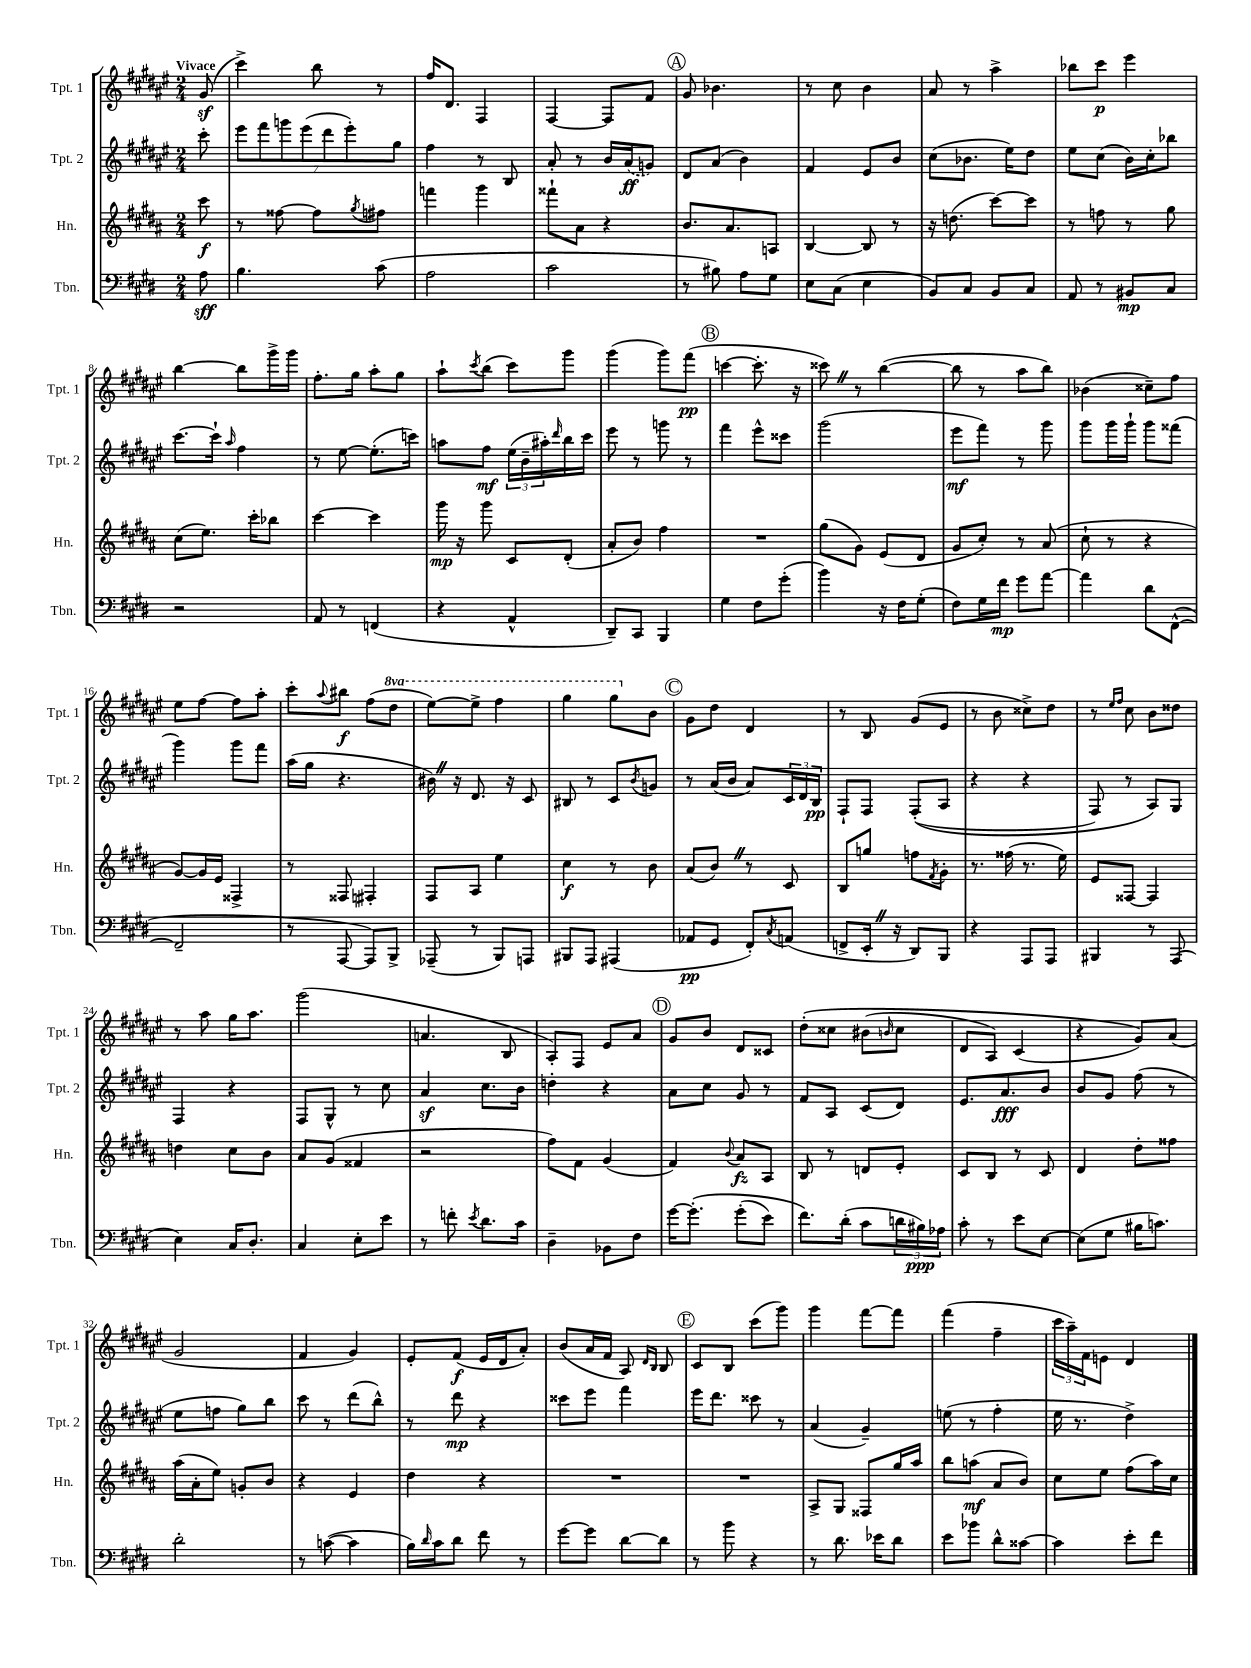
<<
\new StaffGroup <<
\new Staff = "s0" \with { instrumentName = "Tpt. 1" shortInstrumentName = "Tpt. 1" } {
    \clef treble \key fis \major \numericTimeSignature \time 2/4 \set Staff.ottavationMarkups = #ottavation-simple-ordinals \partial 8 \tempo "Vivace"
    gis'8\sf( |
    cis'''4->) b''8 r8 |
    fis''16 dis'8. fis4 |
    fis4~ fis8 fis'8 |
    \mark \markup { \circle "A" } gis'8 bes'4. |
    r8 cis''8 b'4 |
    ais'8 r8 ais''4-> |
    bes''8 cis'''8\p eis'''4 |
    b''4~ b''8 gis'''16-> gis'''16 |
    fis''8.-. gis''16 ais''8-. gis''8 |
    ais''8-! \acciaccatura { cis'''8 } b''8( cis'''8) gis'''8 |
    gis'''4( gis'''8) fis'''8\pp( |
    \mark \markup { \circle "B" } c'''4~ c'''8.-. r16 |
    cisis'''8) \once \override BreathingSign.text = \markup { \musicglyph "scripts.caesura.straight" } \breathe r8 b''4~( |
    b''8 r8 ais''8 b''8) |
    bes'4( cisis''8--) fis''8 |
    eis''8 fis''8~ fis''8 ais''8-. |
    cis'''8-. \appoggiatura { ais''8 } bis''8\f fis''8( \ottava #1 dis'''8 |
    eis'''8~) eis'''8-> fis'''4 |
    gis'''4 gis'''8 \ottava #0 b'8 |
    \mark \markup { \circle "C" } gis'8 dis''8 dis'4 |
    r8 b8 gis'8( eis'8 |
    r8 b'8 cisis''8->) dis''8 |
    r8 \grace { eis''16 fis''16 } cis''8 b'8 disis''8 |
    r8 ais''8 gis''16 ais''8. |
    gis'''2( |
    a'4. b8 |
    ais8-.) fis8 eis'8 ais'8 |
    \mark \markup { \circle "D" } gis'8 b'8 dis'8 cisis'8 |
    dis''8-.\( cisis''8 bis'8( \grace { b'16 } cisis''8 |
    dis'8 ais8) cis'4( |
    r4 gis'8)\) ais'8( |
    gis'2 |
    fis'4 gis'4) |
    eis'8-. fis'8\f( eis'16 dis'16 ais'8-.) |
    b'8( ais'16 fis'16 ais8) \grace { dis'16 b16 } b8 |
    \mark \markup { \circle "E" } cis'8 b8 cis'''8( gis'''8) |
    gis'''4 fis'''8~ fis'''8 |
    fis'''4( fis''4-- |
    \tuplet 3/2 { cis'''16 ais''16--) fis'16 } e'8 dis'4 \bar "|." |
}
\new Staff = "s1" \with { instrumentName = "Tpt. 2" shortInstrumentName = "Tpt. 2" } {
    \clef treble \key fis \major \numericTimeSignature \time 2/4 \partial 8
    cis'''8-. |
    \tuplet 7/4 { eis'''8 fis'''8 g'''8 eis'''8( dis'''8 eis'''8-.) gis''8 } |
    fis''4 r8 b8 |
    ais'8-. r8 b'16 \once \slurDashed ais'16\ff( g'8) |
    \mark \markup { \circle "A" } dis'8 ais'8( b'4) |
    fis'4 eis'8 b'8 |
    cis''8( bes'8. eis''16) dis''8 |
    eis''8 cis''8( b'16) cis''16-. bes''8 |
    cis'''8.~ cis'''16-! \grace { ais''16 } fis''4 |
    r8 eis''8~ eis''8.-.( c'''16) |
    a''8 fis''8\mf \tuplet 3/2 { eis''16( b'16-- ais''16-.) } \grace { dis'''16 } b''16 cis'''16 |
    eis'''8 r8 g'''8 r8 |
    \mark \markup { \circle "B" } fis'''4 eis'''8-^ cisis'''8 |
    gis'''2( |
    eis'''8\mf fis'''8) r8 gis'''8 |
    gis'''8 gis'''16 gis'''16-! gis'''8 fisis'''8( |
    gis'''4) gis'''8 fis'''8 |
    ais''16( gis''16 r4. |
    bis'16) \once \override BreathingSign.text = \markup { \musicglyph "scripts.caesura.straight" } \breathe r16 dis'8. r16 cis'8 |
    bis8 r8 cis'8 \acciaccatura { b'8 } g'8 |
    \mark \markup { \circle "C" } r8 ais'16( b'16 ais'8) \tuplet 3/2 { cis'16 dis'16 b16\pp } |
    fis8-! fis8 fis8-.(\( ais8 |
    r4 r4 |
    fis8) r8 ais8\) gis8 |
    fis4 r4 |
    fis8 gis8-^ r8 cis''8 |
    ais'4\sf cis''8. b'16 |
    d''4-. r4 |
    \mark \markup { \circle "D" } ais'8 cis''8 gis'8 r8 |
    fis'8 ais8 cis'8( dis'8) |
    eis'8. ais'8.\fff b'8 |
    b'8 gis'8 fis''8( r8 |
    eis''8 f''8 gis''8) b''8 |
    cis'''8 r8 dis'''8( b''8-^) |
    r8 dis'''8\mp r4 |
    cisis'''8 eis'''8 fis'''4 |
    \mark \markup { \circle "E" } eis'''16 dis'''8. cisis'''8 r8 |
    ais'4( gis'4--) |
    e''8( r8 fis''4-. |
    eis''16 r8. dis''4->) \bar "|." |
}
\new Staff = "s2" \with { instrumentName = "Hn." shortInstrumentName = "Hn." } {
    \clef treble \key b \major \numericTimeSignature \time 2/4 \partial 8
    cis'''8\f |
    r8 fisis''8~ fisis''8 \acciaccatura { gis''8 } fis''8 |
    f'''4 gis'''4 |
    fisis'''8-! ais'8 r4 |
    \mark \markup { \circle "A" } b'8. ais'8. a8 |
    b4~ b8 r8 |
    r16 d''8.( cis'''8~) cis'''8 |
    r8 f''8 r8 gis''8 |
    cis''8( e''8.) cis'''16-. bes''8 |
    cis'''4~ cis'''4 |
    gis'''16\mp r16 gis'''8 cis'8 dis'8-.( |
    ais'8-. b'8) fis''4 |
    \mark \markup { \circle "B" } R2 |
    gis''8( gis'8) e'8( dis'8 |
    gis'8 cis''8-.) r8 ais'8( |
    cis''8-! r8 r4 |
    gis'8~) gis'16 e'16 fisis4-> |
    r8 fisis8 fis4-. |
    fis8 ais8 e''4 |
    cis''4\f r8 b'8 |
    \mark \markup { \circle "C" } ais'8( b'8) \once \override BreathingSign.text = \markup { \musicglyph "scripts.caesura.straight" } \breathe r8 cis'8 |
    b8 g''8 f''8 \acciaccatura { fis'8 } gis'8-. |
    r8. fisis''16( r8. e''16) |
    e'8 fisis8~ fisis4 |
    d''4 cis''8 b'8 |
    ais'8 gis'8( fisis'4 |
    r2 |
    fis''8) fis'8 gis'4( |
    \mark \markup { \circle "D" } fis'4) \appoggiatura { b'8 } ais'8\fz ais8 |
    b8 r8 d'8 e'8-. |
    cis'8 b8 r8 cis'8 |
    dis'4 dis''8-. fisis''8 |
    ais''16( ais'16-. e''8) g'8-. b'8 |
    r4 e'4 |
    dis''4 r4 |
    R2 |
    \mark \markup { \circle "E" } R2 |
    ais8-> gis8 fisis8 gis''16 ais''16 |
    b''8 a''8\mf( ais'8 b'8) |
    cis''8 e''8 fis''8( ais''16) cis''16 \bar "|." |
}
\new Staff = "s3" \with { instrumentName = "Tbn." shortInstrumentName = "Tbn." } {
    \clef bass \key e \major \numericTimeSignature \time 2/4 \partial 8
    a8\sff |
    b4. cis'8( |
    a2 |
    cis'2 |
    \mark \markup { \circle "A" } r8 bis8) a8 gis8 |
    e8 cis8( e4 |
    b,8) cis8 b,8 cis8 |
    a,8 r8 bis,8\mp cis8 |
    r2 |
    a,8 r8 f,4( |
    r4 a,4-^ |
    dis,8--) cis,8 b,,4 |
    \mark \markup { \circle "B" } gis4 fis8 gis'8-.( |
    b'4) r16 fis16 gis8-.( |
    fis8) gis16 fis'16\mp gis'8 a'8~ |
    a'4 dis'8 fis,8~-^( |
    fis,2-- |
    r8 a,,8~ a,,8) b,,8-> |
    aes,,8--( r8 b,,8) a,,8 |
    bis,,8 a,,8 ais,,4( |
    \mark \markup { \circle "C" } aes,8\pp gis,8 fis,8-.) \acciaccatura { cis8 } a,8( |
    f,8-> e,16-. \once \override BreathingSign.text = \markup { \musicglyph "scripts.caesura.straight" } \breathe r16 dis,8) b,,8 |
    r4 a,,8 a,,8 |
    bis,,4 r8 a,,8( |
    e4) cis16 dis8.-. |
    cis4 e8-. e'8 |
    r8 f'8-. \acciaccatura { e'8 } dis'8. cis'16 |
    dis4-- bes,8 fis8 |
    \mark \markup { \circle "D" } gis'16~ gis'8.-.\( gis'8-.( e'8) |
    fis'8.\) dis'16-.( cis'8 \tuplet 3/2 { d'16 bis16\ppp) aes16 } |
    cis'8-. r8 e'8 e8~ |
    e8( gis8 bis16 c'8.) |
    dis'2-. |
    r8 c'8~( c'4 |
    b16) \grace { dis'16 } cis'16 dis'8 fis'8 r8 |
    gis'8~ gis'8 dis'8~ dis'8 |
    \mark \markup { \circle "E" } r8 b'8 r4 |
    r8 dis'8. ees'16 dis'8 |
    e'8 bes'8 dis'8-^ cisis'8~ |
    cisis'4 e'8-. fis'8 \bar "|." |
}
>>
>>
